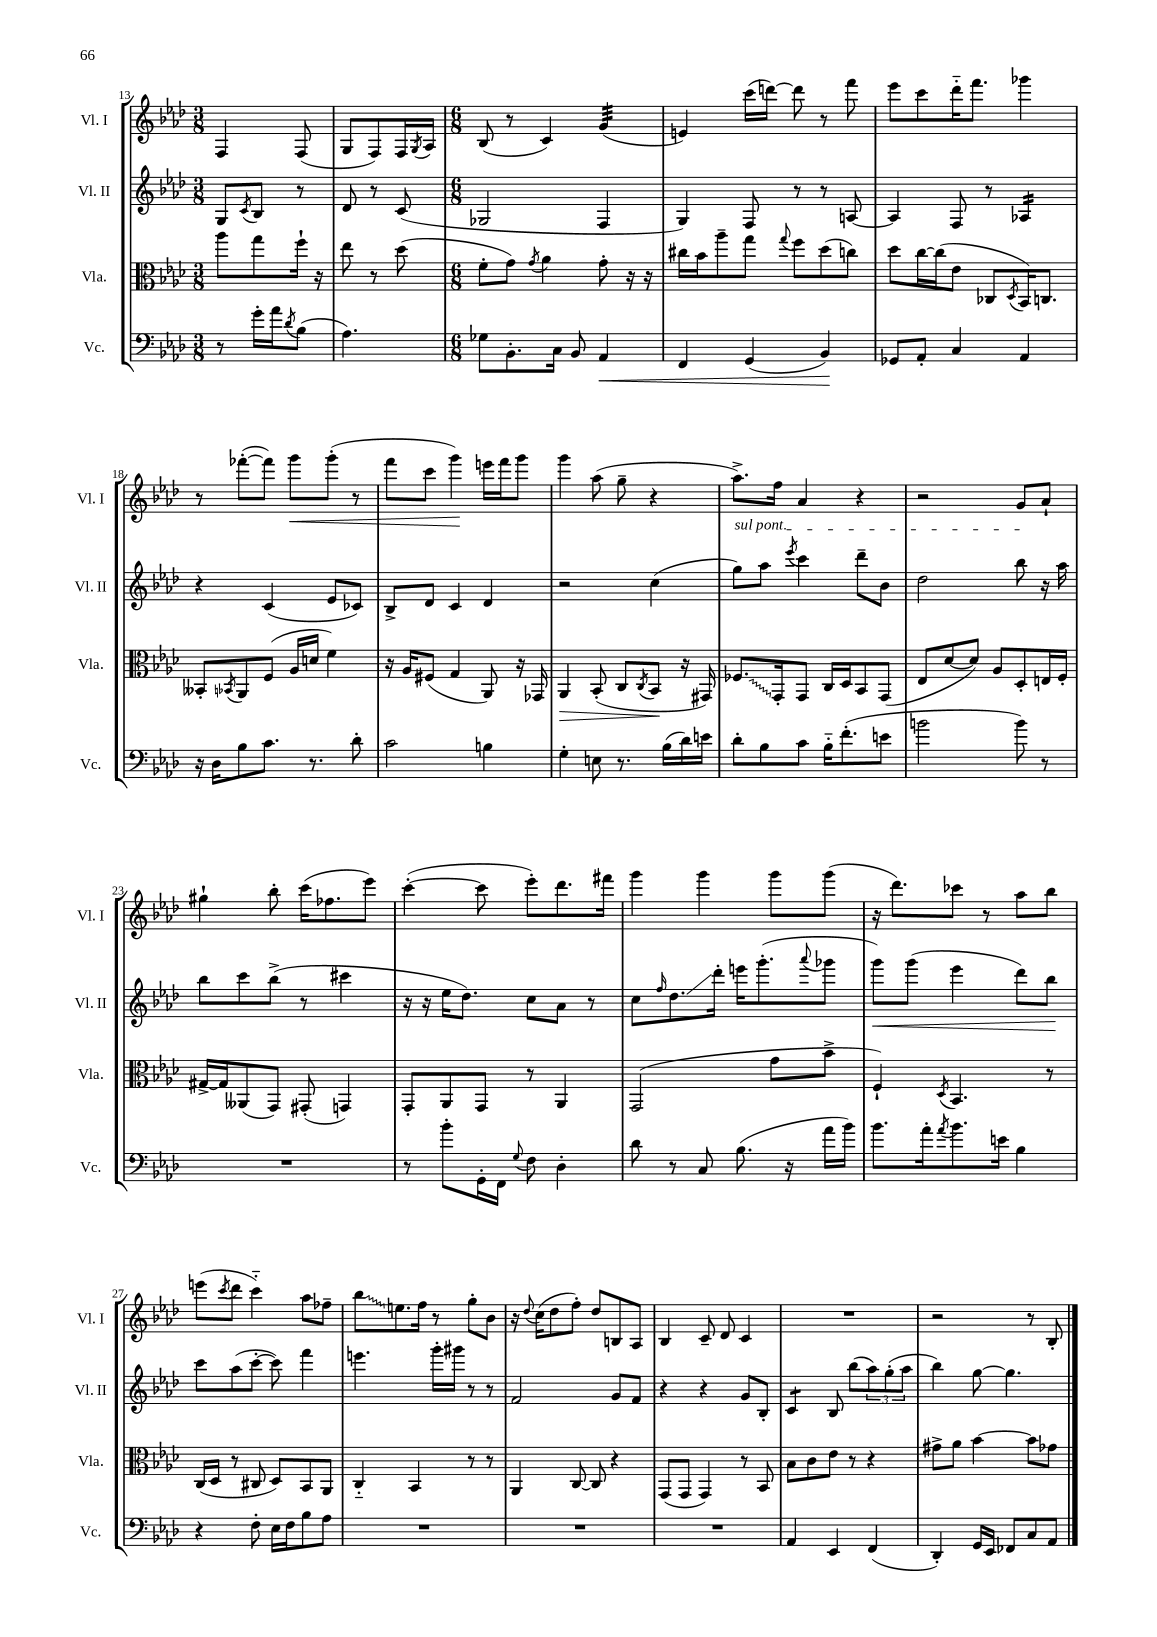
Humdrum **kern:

**kern	**kern	**kern	**kern
*staff4	*staff3	*staff2	*staff1
*clefF4	*clefC3	*clefG2	*clefG2
*k[b-e-a-d-]	*k[b-e-a-d-]	*k[b-e-a-d-]	*k[b-e-a-d-]
*M3/8	*M3/8	*M3/8	*M3/8
8r	8aa-	8G	4F
.	.	8qc	.
16g'	8gg	8B-	.
16a-	.	.	.
8qd-	.	.	.
(8B-	16ff`	8r	(8F
.	16r	.	.
=	=	=	=
4.A-)	8ee-	8d-	8G
.	8r	8r	8F)
.	(8dd-	(8c	16F
.	.	.	8qG
.	.	.	16A-
=	=	=	=
*M6/8	*M6/8	*M6/8	*M6/8
8G-	8f'	2G-	(8B-
8.BB-'	8g)	.	8r
.	8qg	.	.
.	4a-	.	4c)
16C	.	.	.
8BB-	.	.	.
4AA-	8g'	4F	(4g
.	16r	.	.
.	16r	.	.
=	=	=	=
4FF	16cc#	4G)	4e)
.	16b-	.	.
.	8aa-~	.	.
(4GG	8gg	8F	(16ccc
.	.	.	[16ddd)
.	8qqgg	.	.
.	8ff	8r	8ddd]
4BB-)	(8dd-	8r	8r
.	8cc)	[8A	8fff
=	=	=	=
8GG-	8dd-	4A]	8eee-
8AA-'	[16cc	.	8ccc
.	(16cc]	.	.
4C	8e-	8F	16ddd-'~
.	.	.	8.fff
.	8C-	8r	.
.	8qD-	.	.
4AA-	16BB-)	4A-	4ggg-
.	8.C	.	.
=	=	=	=
16r	8BB--'	4r	8r
16D-	.	.	.
.	8qBB-	.	.
8B-	8AA-	.	([8fff-'
8.c	(8F	(4c	8fff-])
.	16A-	.	8ggg
8.r	16d	.	.
.	4f)	8e-	(8ggg'
8d-'	.	8c-)	8r
=	=	=	=
2c	16r	8B-^	8fff
.	16A-	.	.
.	(8F#	8d-	8ccc
.	4G	4c	4ggg)
4B	8AA-)	4d-	16eee
.	.	.	16fff
.	16r	.	8ggg
.	16GG-	.	.
=	=	=	=
4G'	4AA-	2r	4ggg
8E	(8BB-'	.	(8aa-
8.r	8C	.	8gg~
.	8qC	.	.
.	8BB-	(4cc	4r
(16B-	.	.	.
16d-)	16r	.	.
16e	16GG#)	.	.
=	=	=	=
8d-'	8.F-	8gg)	8.aa-^)
8B-	.	8aa-	.
.	16GG'	.	16ff
.	.	8qeee-	.
8c	8GG	4ccc	4a-
16B-'~	16C	.	.
(8.f'	16D-	.	.
.	8BB-	8ddd-~	4r
8e	(8GG	8b-	.
=	=	=	=
2b	8E-	2dd-	2r
.	[8d-	.	.
.	8d-])	.	.
.	8A-	.	.
8b)	8D-'	8bb-	8g
8r	16E	16r	8a-`
.	16F'	16aa-	.
=	=	=	=
2.r	[16G#^	8bb-	4gg#`
.	16G#]	.	.
.	(8AA--	8ccc	.
.	8GG)	(8bb-^	8bb-'
.	(8GG#'	8r	(16ccc
.	.	.	8.ff-
.	4GG)	4ccc#	.
.	.	.	8eee-)
=	=	=	=
8r	8GG'	16r	([4ccc'
.	.	16r	.
8b-'	8AA-	16ee-	.
.	.	8.dd-)	.
16GG'	8GG	.	8ccc]
16FF	.	.	.
8qqG	.	.	.
8F	8r	8cc	8eee-')
4D-'	4AA-	8a-	8.ddd-
.	.	8r	.
.	.	.	16fff#
=	=	=	=
8d-	(2GG	8cc	4ggg
.	.	16qqff	.
8r	.	8.dd-	.
8C	.	.	4ggg
.	.	16ddd-'	.
(8.B-	.	16eee	.
.	.	(8.ggg'	.
.	8g	.	8ggg
16r	.	.	.
.	.	8qqaaa-	.
16a-	8b-^	8ggg-	(8ggg
16b-)	.	.	.
=	=	=	=
8.b-	4F`)	8ggg)	16r
.	.	.	8.ddd-)
.	.	(8ggg	.
16a-'	.	.	.
8qa-	8qD-	.	.
8.b-	4.BB-	4eee-	8ccc-
.	.	.	8r
16e	.	.	.
4B-	.	8ddd-)	8aa-
.	8r	8bb-	8bb-
=	=	=	=
4r	(16C	8ccc	(8eee
.	16D-	.	.
.	.	.	8qccc
.	8r	(8aa-	8ddd-
8F'	8C#	[8ccc'	4ccc'~)
16E-	8D-)	8ccc])	.
16F	.	.	.
8B-	8BB-	4fff	8aa-
8A-	8AA-	.	8ff-~
=	=	=	=
2.r	4C'~	4.eee	8bb-
.	.	.	8.ee
.	4BB-	.	.
.	.	.	16ff
.	.	16ggg'	8r
.	.	16ggg#	.
.	8r	8r	8gg'
.	8r	8r	8b-
=	=	=	=
2.r	4AA-	2f	16r
.	.	.	8qqdd-
.	.	.	(16cc
.	.	.	8dd-
.	[8C	.	8ff')
.	8C]	.	8dd-
.	4r	8g	8B
.	.	8f	8A-
=	=	=	=
2.r	(8GG	4r	4B-
.	8GG	.	.
.	4GG)	4r	8c~
.	.	.	8d-
.	8r	8g	4c
.	8BB-	8B-'	.
=	=	=	=
4AA-	8B-	4c	2.r
.	8c	.	.
4EE-	8e-	8B-	.
.	8r	(8bb-	.
(4FF	4r	12aa-)	.
.	.	(12gg'	.
.	.	12aa-	.
=	=	=	=
4DD-')	8g#^	4bb-)	2r
.	8a-	.	.
16GG	[4b-	[8gg	.
16EE-	.	.	.
8FF-	.	4.gg]	.
8C	8b-]	.	8r
8AA-	8g-	.	8B-'
==	==	==	==
*-	*-	*-	*-
